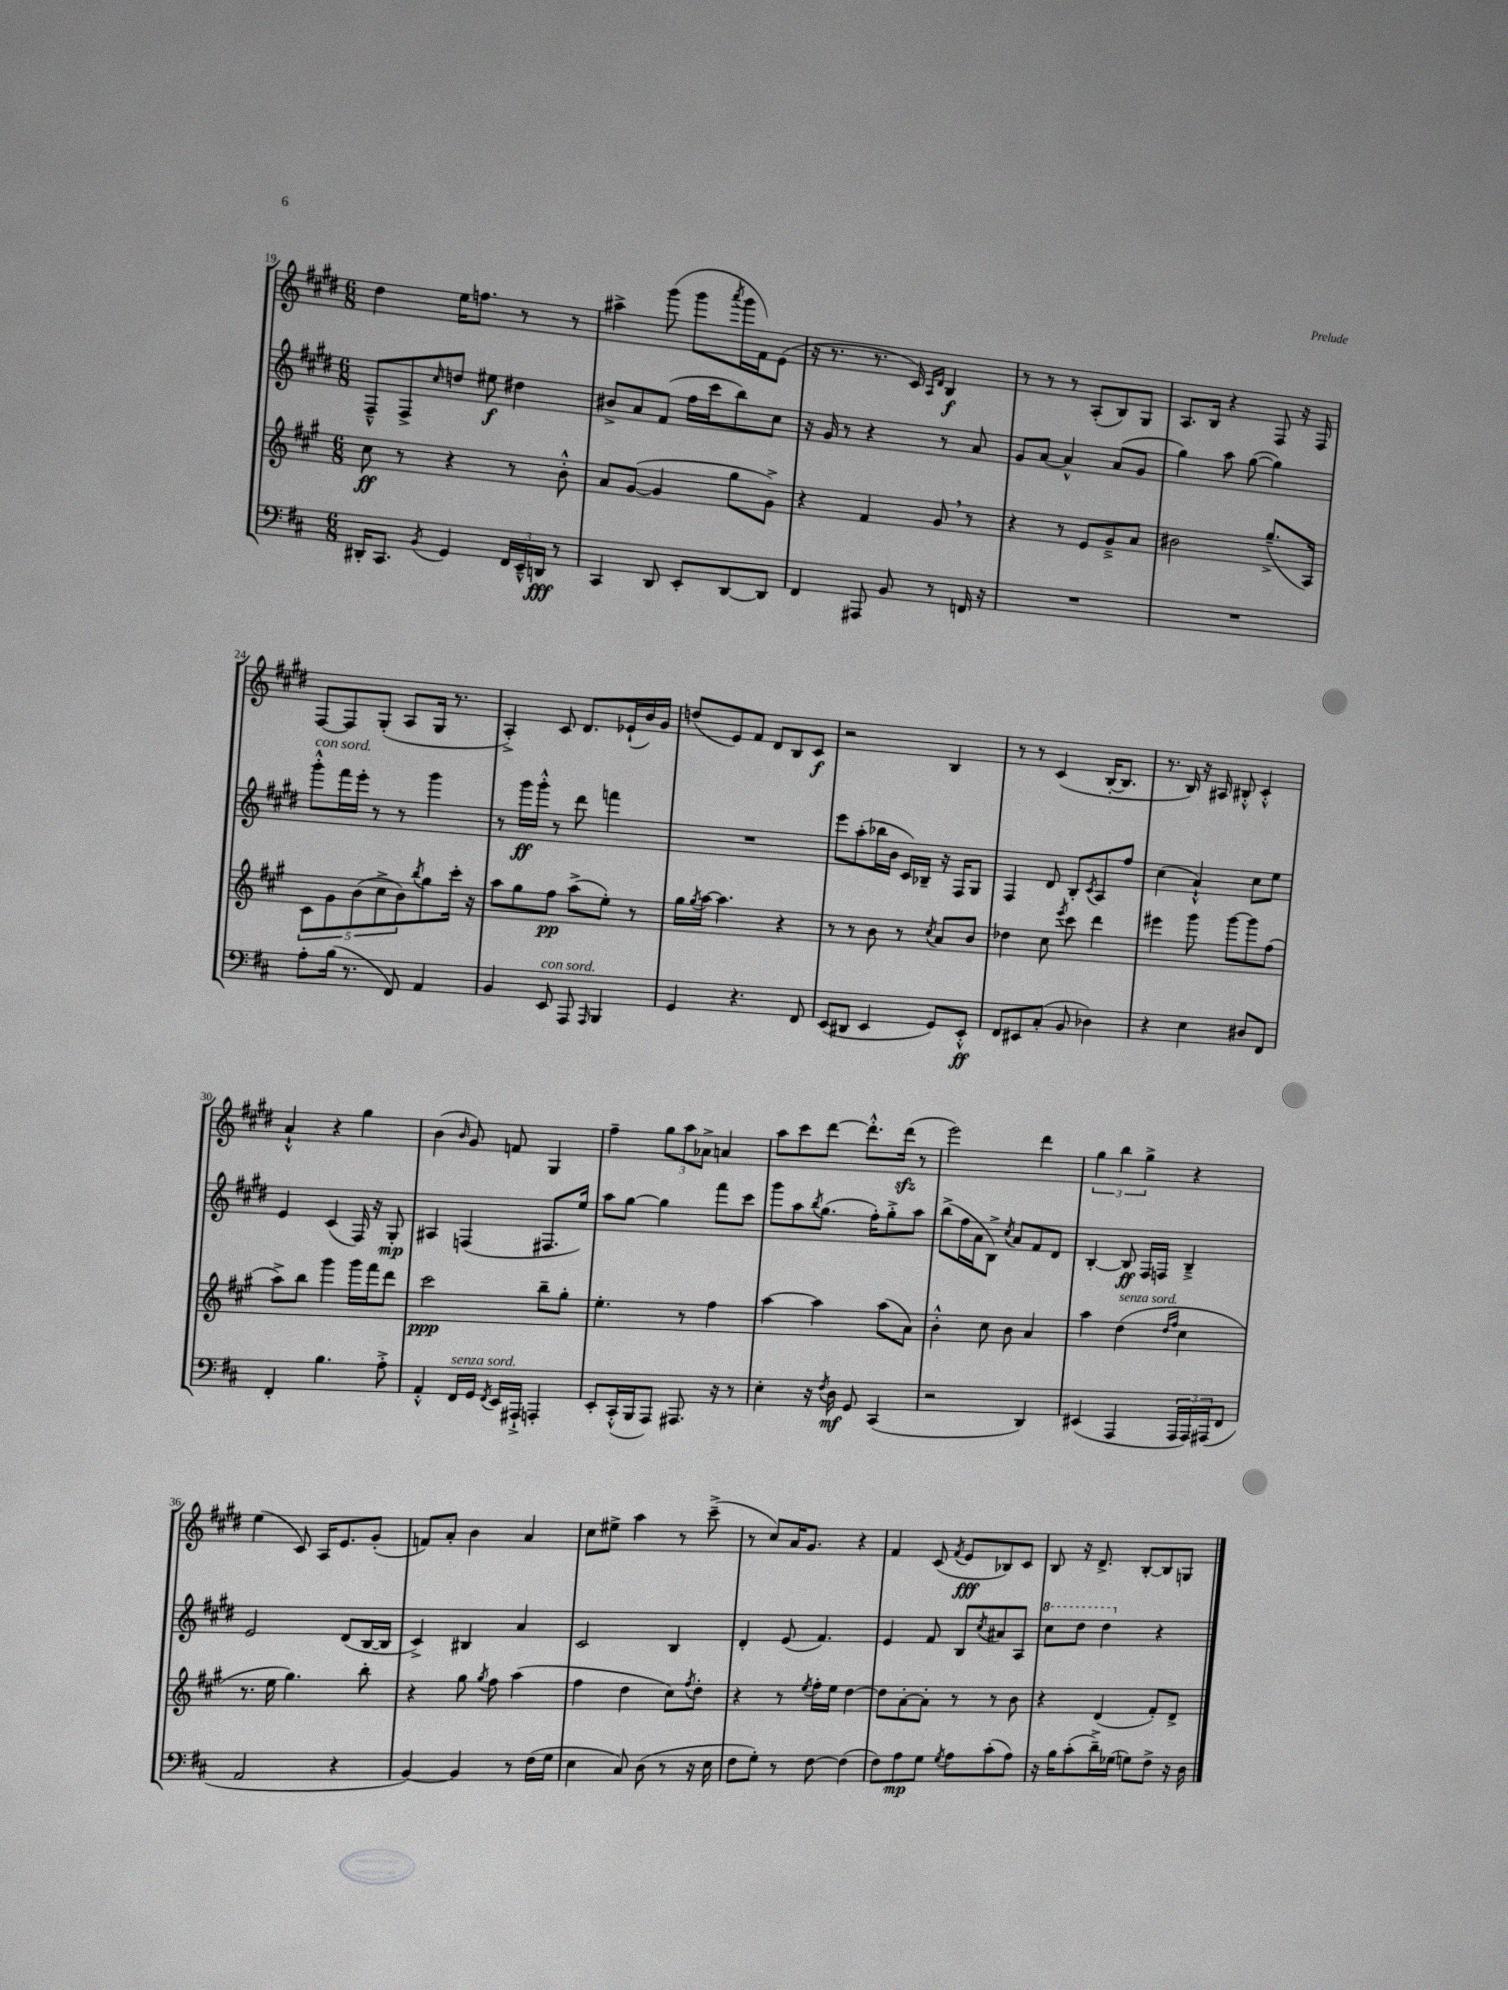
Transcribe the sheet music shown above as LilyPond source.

<<
\new StaffGroup <<
\new Staff = "s0" {
    \clef treble \key e \major \numericTimeSignature \time 6/8
    dis''4 e''16 f''8. r8 r8 |
    ais''4-> gis'''8( gis'''8 \acciaccatura { a'''8 } gis'''16 fis'16) e'8( |
    r16 r8. r8. cis'16) \grace { a16 dis'16 } b4\f |
    r8 r8 r8 a8-.( b8) gis8 |
    a8. b16 r4 fis8 r16 fis16 |
    fis8~ fis8 gis8-.( a8 gis16 r8. |
    a4-.->) cis'8 dis'8. ees'16-!( b'16) gis'16 |
    d''8( e'8) fis'8 dis'8 b8 cis'8\f |
    r2 b4 |
    r8 r8 cis'4( b16~-. b8. |
    r8. b16) r16 ais16 bis8-.-^ cis'4-.-^ |
    a'4-!-^ r4 gis''4 |
    b'4( \grace { b'16 } gis'8) f'8 gis4 |
    fis''4-- \tuplet 3/2 { gis''8 a''8 aes'8-> } a'4 |
    a''8 cis'''8 dis'''8~ dis'''8.-.-^ dis'''16\sfz( r8 |
    e'''2) dis'''4 |
    \tuplet 3/2 { gis''4 b''4 gis''4-> } r4 |
    e''4( cis'8) a16 e'8. gis'8-.( |
    f'8) a'8-. b'4 a'4 |
    cis''8 eis''8-> a''4 r8 cis'''8--->( |
    r8 cis''8) a'16 gis'8. r4 |
    fis'4 cis'8( \acciaccatura { fis'8 } e'8\fff bes8) cis'8 |
    b8 r16 dis'8.-> b8~-. b8 g8 \bar "|." |
}
\new Staff = "s1" {
    \clef treble \key e \major \numericTimeSignature \time 6/8
    fis8---^ fis8-> \grace { cis''16 } d''8 eis''8\f dis''4 |
    bis'8-> a'8 fis'8( fis''16 cis'''16 b''8) cis''8 |
    r16 gis'16 r8 r4 r8 a'8 |
    gis'8 a'8~ a'4-^ a'8( gis'8 |
    gis''4) a''8 gis''8~( gis''4) |
    gis'''8-.-^^\markup { \italic "con sord." } fis'''16 e'''16-. r8 r8 gis'''4 |
    r8 gis'''16\ff gis'''16-.-^ r8 dis'''8 f'''4 |
    R2. |
    e'''8 a''8-.( bes''16 b'16 cis'16) bes16-- r16 fis16 gis8 |
    fis4 dis'8 b8-. \acciaccatura { cis'8 } a8 fis''8 |
    cis''4( a'4-!-^) cis''8 e''8 |
    e'4 cis'4( fis16) r16 gis8-.\mp |
    ais4 f4( fis8. e''16) |
    a''8 gis''8~ gis''4 fis'''8 cis'''8 |
    gis'''8 a''8 \acciaccatura { b''8 } gis''8.( fis''16-.) gis''8-.-> a''8 |
    b''8->( fis''16 a'16 b8->) \acciaccatura { cis''8 } a'8 fis'8 dis'8 |
    b4~-. b8\ff fis16 f16 b4---> |
    e'2 dis'8( b16~ b16 |
    cis'4->) bis4 a'4 |
    cis'2 b4 |
    dis'4-. e'8( fis'4.) |
    e'4 fis'8 b8 \acciaccatura { cis''8 } ais'8 a8 |
    \ottava #1 cis'''8 dis'''8 dis'''4 \ottava #0 r4 \bar "|." |
}
\new Staff = "s2" {
    \clef treble \key a \major \numericTimeSignature \time 6/8
    cis''8\ff r8 r4 r8 b'8-.-^ |
    a'8 gis'8~( gis'4 gis''8 gis'8->) |
    r4 fis'4 gis'8 \breathe r8 |
    r4 r8 e'8 gis'8---> a'8 |
    bis'2 gis''8.--->( a16) |
    \tuplet 5/4 { cis'8 gis'8 b'8( cis''8-> b'8) } \acciaccatura { b''8 } gis''8 cis'''16-. r16 |
    a''8 gis''8 fis''8\pp a''8->( e''8-.) r8 |
    gis''16 \acciaccatura { gis''8 } a''16~ a''4. r4 |
    r8 r8 b'8 r8 \acciaccatura { cis''8 } a'8 b'8 |
    des''4 cis''8 \acciaccatura { e'''8 } cis'''8 d'''4 |
    eis'''4 gis'''8 gis'''8~ gis'''8 fis''8( |
    a''8->) b''8 gis'''4 gis'''16 fis'''16 d'''8 |
    cis'''2\ppp b''8-- gis''8-. |
    e''4.-. r8 fis''4 |
    a''4~ a''4 a''8( a'8) |
    b'4-.-^ cis''8 b'8 a'4 |
    a''4 d''4^\markup { \italic "senza sord." }( \grace { d''16 fis''16 } cis''4 |
    r8. e''16 gis''4.) b''8-. |
    r4 gis''8 \acciaccatura { gis''8 } fis''8 a''4( |
    fis''4 d''4 cis''8) \acciaccatura { fis''8 } d''8-. |
    r4 r8 \acciaccatura { e''8 } fis''16-. e''16 d''4~ |
    d''8 a'8~-. a'8-. r8 r8 b'8 |
    r4 d'4( fis'8-.) d'8-> \bar "|." |
}
\new Staff = "s3" {
    \clef bass \key d \major \numericTimeSignature \time 6/8
    dis,16-. cis,8. \acciaccatura { b,8 } g,4 \tuplet 3/2 { fis,16 e,16---^ d,16\fff } r8 |
    cis,4 d,8 e,8-. d,8~ d,8 |
    fis,4 ais,,8 b,8 r8 f,16 r16 |
    R2. |
    R2. |
    a8-. b16( r8. fis,8) a,4 |
    b,4 e,8^\markup { \italic "con sord." } a,,8 \grace { a,,16 } b,,4 |
    g,4 r4. fis,8 |
    e,8( dis,8 e,4 g,8) e,8-.-^\ff |
    fis,8 eis,8 cis8-.( b,8 des4) |
    r4 e4 dis8 fis,8 |
    fis,4-. b4. a8-.-> |
    a,4-.-^ fis,16^\markup { \italic "senza sord." } g,16 \acciaccatura { fis,8 } e,16 ais,,16-!-> a,,4-. |
    e,8-. cis,16-.-^( b,,16 a,,8) ais,,8. r16 r8 |
    e4-. r16 \acciaccatura { fis8 } d16\mf g,8 cis,4( |
    r2 d,4) |
    eis,4( a,,4 \tuplet 3/2 { a,,16 a,,16) ais,,16( } fis,8 |
    a,2 r4 |
    b,4~) b,4 r8 fis16( g16 |
    e4 cis8) d8( r8 r16 e16 |
    fis8 g8-.) r8 fis8~ fis4( |
    fis8) a8\mp g8 \acciaccatura { g8 } a8 cis'8-.( a8) |
    r16 b16 cis'8-.( d'16--->) ges16( g8) fis8-> r16 d16 \bar "|." |
}
>>
>>
\layout { \context { \Score currentBarNumber = #19 } }
